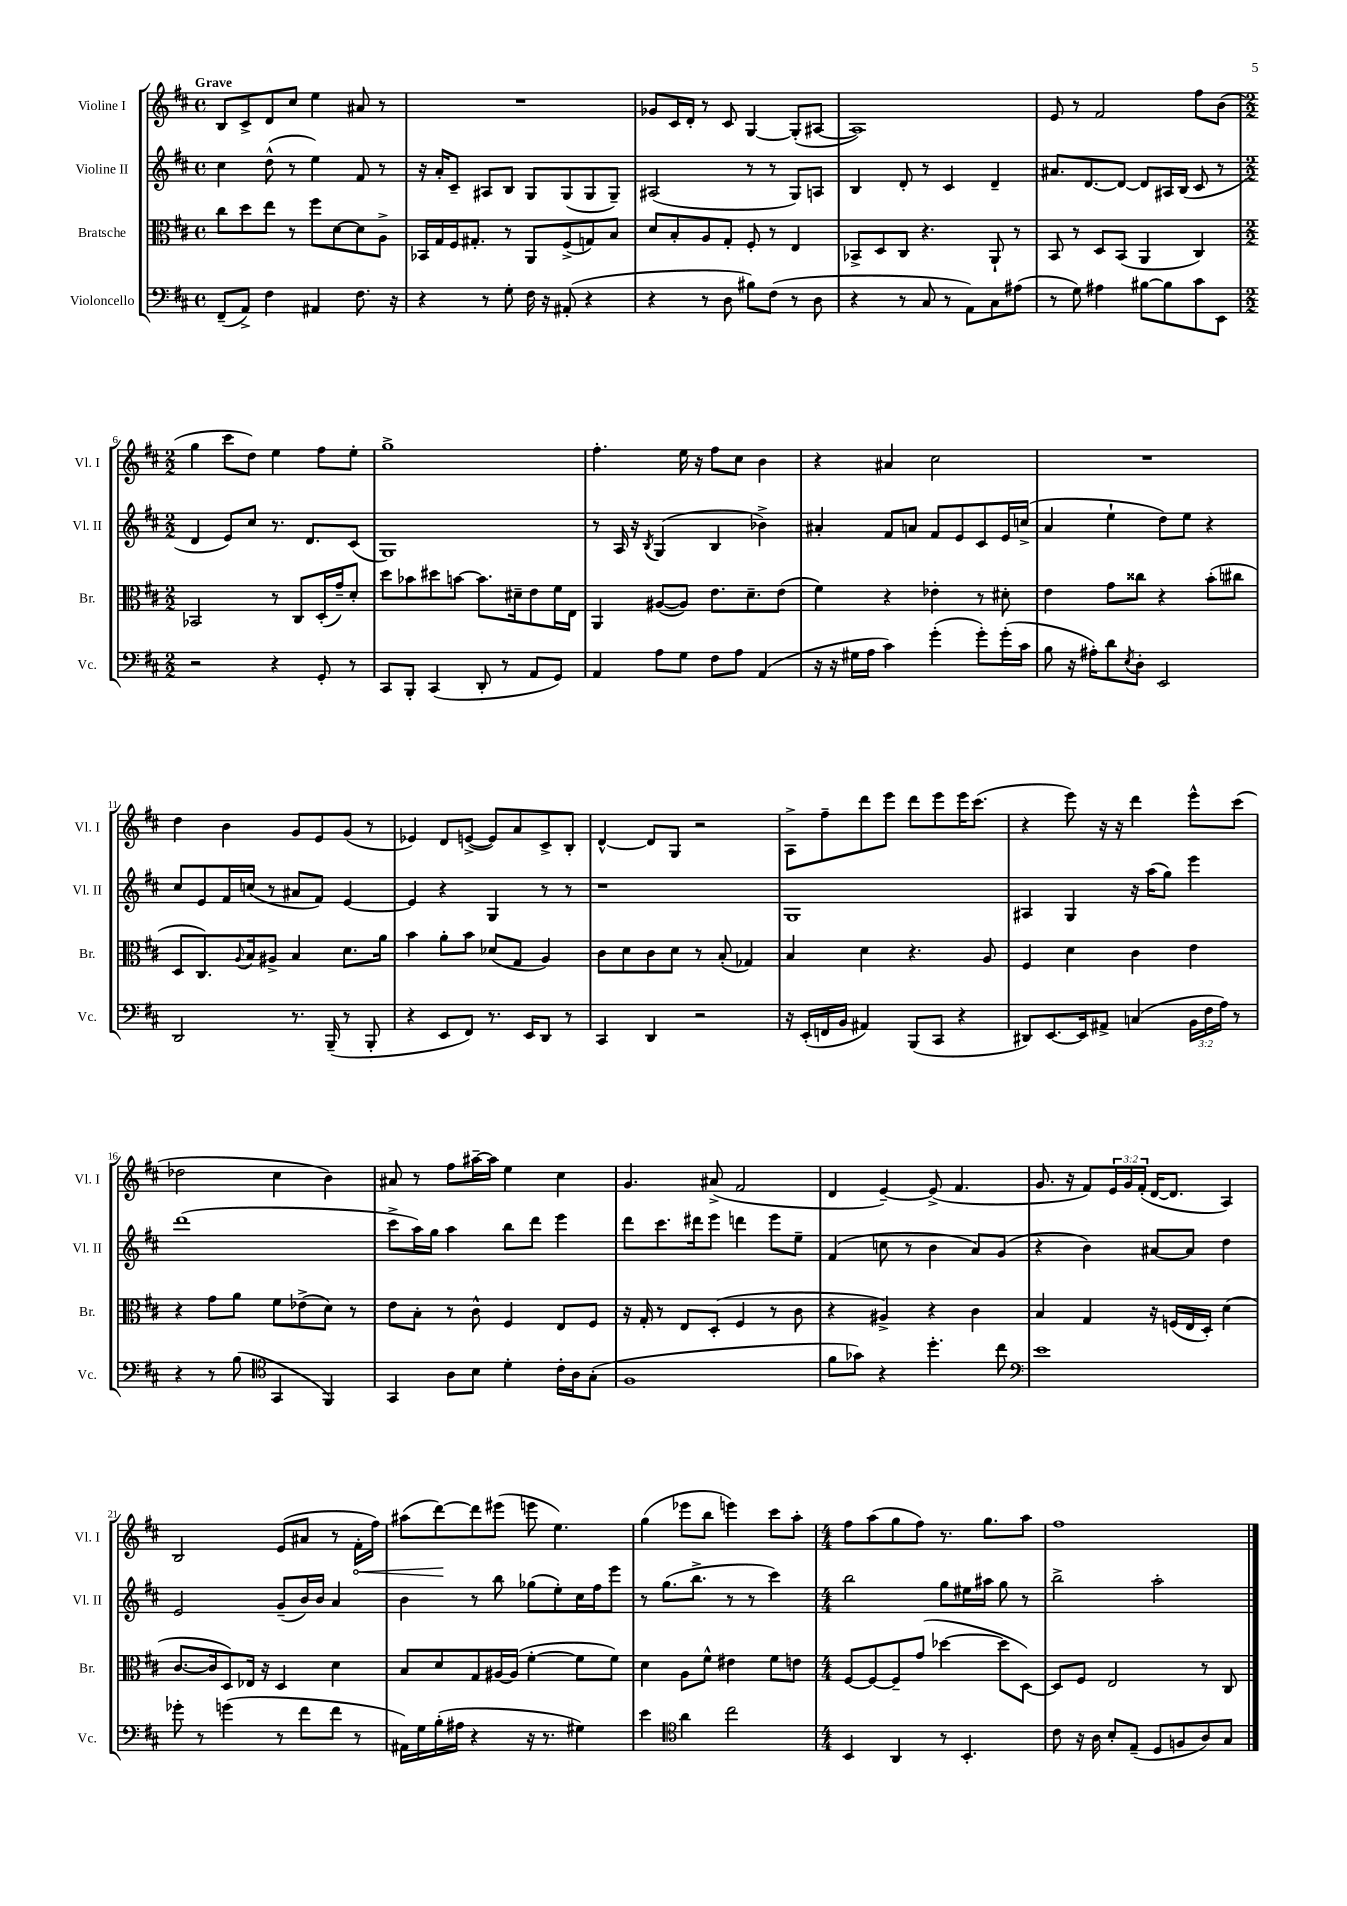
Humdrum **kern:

**kern	**kern	**kern	**kern
*staff4	*staff3	*staff2	*staff1
*clefF4	*clefC3	*clefG2	*clefG2
*k[f#c#]	*k[f#c#]	*k[f#c#]	*k[f#c#]
*M4/4	*M4/4	*M4/4	*M4/4
*met(c)	*met(c)	*met(c)	*met(c)
(8FF#~	8cc#	4cc#	8B
8AA^)	8dd	.	8c#^
4F#	8ee	(8dd^^	8d
.	8r	8r	8cc#
4AA#	8ff#	4ee)	4ee
.	[8d	.	.
8.F#	8d]	8f#	8a#
.	8A^	8r	8r
16r	.	.	.
=	=	=	=
4r	16BB-	16r	1r
.	16G	16a'	.
.	16F#	8c#~	.
.	8.G#'	.	.
8r	.	8A#	.
8G'	8r	8B	.
16F#	8AA	8G	.
16r	.	.	.
(8AA#'	(8F#^	(8G	.
4r	8G)	8G	.
.	8B	8G~)	.
=	=	=	=
4r	8d	(2A#	8g-
.	8B'	.	16c#
.	.	.	16d'
8r	8A	.	8r
8D	8G'	.	8c#
8B#)	8F#'	8r	[4G
(8F#	8r	8r	.
8r	4E	8G)	(8G']
8D	.	8A	[8A#
=	=	=	=
4r	8BB-^	4B	1A#])
.	8D	.	.
8r	8C#	8d'	.
8C#	4.r	8r	.
8r	.	4c#	.
8AA)	.	.	.
8C#	8AA`	4d~	.
(8A#	8r	.	.
=	=	=	=
8r	8BB	8.a#	8e
8G)	8r	.	8r
.	.	[8.d	.
4A#	8D	.	2f#
.	(8BB	8d_	.
[8B#	4AA	8d]	.
8B#]	.	16A#	.
.	.	(16B	.
8c#	4C#)	8c#	8ff#
8EE	.	8r	(8b
=	=	=	=
*M2/2	*M2/2	*M2/2	*M2/2
2r	2BB-	4d	4gg
.	.	8e)	8ccc#
.	.	8cc#	8dd)
4r	8r	8.r	4ee
.	8C#	.	.
.	.	8.d	.
8GG'	(16D'	.	8ff#
.	16g~)	.	.
8r	8d'	(8c#	8ee'
=	=	=	=
8CC#	8dd	1G)	1gg^
8BBB'	8b-	.	.
(4CC#	8dd#	.	.
.	[8b	.	.
8DD'	8.b]	.	.
8r	.	.	.
.	16d#~	.	.
8AA	8e	.	.
8GG)	16f#	.	.
.	16E	.	.
=	=	=	=
4AA	4AA	8r	4.ff#'
.	.	16A	.
.	.	16r	.
.	.	8qB	.
8A	([8A#	(4G	.
8G	8A#])	.	16ee
.	.	.	16r
8F#	8.e	4B	8ff#
8A	.	.	8cc#
.	8.d~	.	.
(4AA	.	4b-^)	4b
.	(8e	.	.
=	=	=	=
16r	4f#)	4a#'	4r
16r	.	.	.
16G#	.	.	.
16A	.	.	.
4c#)	4r	8f#	4a#
.	.	8a	.
(4g'	4e-'	8f#	2cc#
.	.	8e	.
8g')	8r	8c#	.
(16g'	8d#'	16e	.
16c#	.	(16cc^	.
=	=	=	=
8B	4e	4a	1r
16r	.	.	.
16A#')	.	.	.
8d	8g	4ee`	.
8qE	.	.	.
8D'	8cc##	.	.
2EE	4r	8dd)	.
.	.	8ee	.
.	(8b'	4r	.
.	8cc#	.	.
=	=	=	=
2DD	8D	8cc#	4dd
.	8.C#)	8e	.
.	.	16f#	4b
.	8qqA	.	.
.	16B	(16cc	.
.	8A#^	8r	.
8.r	4B	8a#	8g
.	.	8f#)	8e
(16BBB~	.	.	.
8r	8.d	[4e	(8g
8BBB'	.	.	8r
.	16a	.	.
=	=	=	=
4r	4b	4e]	4e-)
8EE	8a'	4r	8d
8FF#)	8b	.	([8e^
8.r	(8d-	4G	8e])
.	8G	.	8a
16EE	.	.	.
8DD	4A)	8r	8c#^
8r	.	8r	8B'
=	=	=	=
4CC#	8c#	1r	[4d^^
.	8d	.	.
4DD	8c#	.	8d]
.	8d	.	8G
2r	8r	.	2r
.	(8B'	.	.
.	4G-)	.	.
=	=	=	=
16r	4B	1G	8A^
(16EE'	.	.	.
16FF	.	.	8ff#~
16BB	.	.	.
4AA#)	4d	.	8ddd
.	.	.	8eee
(8BBB	4.r	.	8ddd
8CC#	.	.	8eee
4r	.	.	16eee
.	.	.	(8.ccc#
.	8A	.	.
=	=	=	=
8DD#)	4F#	4A#	4r
[8.EE	.	.	.
.	4d	4G	8eee)
16EE]	.	.	.
8AA#^	.	.	16r
.	.	.	16r
(4C	4c#	16r	4ddd
.	.	(16aa	.
.	.	8gg)	.
24BB	4e	4eee	8eee^^
24F#	.	.	.
24A)	.	.	.
8r	.	.	(8ccc#
=	=	=	=
4r	4r	(1ddd	2dd-
8r	8g	.	.
(8B	8a	.	.
*clefC4	*	*	*
4GG	8f#	.	4cc#
.	(8e-^	.	.
4FF#)	8d)	.	4b)
.	8r	.	.
=	=	=	=
4GG	8e	8ccc#^	8a#
.	8B'	16aa)	8r
.	.	16gg	.
8A	8r	4aa	8ff#
8B	8c#^^	.	[16aa#~
.	.	.	16aa#]
4d'	4F#	8bb	4ee
.	.	8ddd	.
16c#'	8E	4eee	4cc#
16A	.	.	.
(8G'	8F#	.	.
=	=	=	=
1F#	16r	8ddd	4.g
.	16G'	.	.
.	8r	8.ccc#	.
.	8E	.	.
.	.	16ddd#	.
.	(8D'	8eee	(8a#^
.	4F#	4ddd	2f#
.	8r	8eee	.
.	8c#	8ee~	.
=	=	=	=
8f#	4r	(4f#	4d
8g-)	.	.	.
4r	4A#^)	8cc	[4e~)
.	.	8r	.
4.dd'	4r	4b	(8e^]
.	.	.	4.f#
.	4c#	8a)	.
8cc#	.	(8g	.
=	=	=	=
*clefF4	*	*	*
1e	4B	4r	8.g
.	.	.	16r
.	4G	4b)	8f#)
.	.	.	24e
.	.	.	24g
.	.	.	(24f#'
.	16r	[8a#	[16d
.	(16F	.	8.d]
.	16E	8a#]	.
.	16D')	.	.
.	(4d	4dd	4A)
=	=	=	=
8g-'	[8.c#	2e	2B
8r	.	.	.
.	16c#]	.	.
(4g	8D)	.	.
.	16E-	.	.
.	16r	.	.
8r	4D	(8g~	(8e
8f#	.	16b)	8a#
.	.	16b	.
8f#	4d	4a	8r
8r	.	.	16f#'
.	.	.	16ff#)
=	=	=	=
16AA#)	8B	4b	(8aa#
16G	.	.	.
(16B'	8d	.	[8ddd)
16A#	.	.	.
4r	8G	8r	8ddd]
.	[16A#	8bb	(8eee#
.	(16A#]	.	.
16r	[4f#'	(8gg-	8eee
8.r	.	.	.
.	.	8ee')	4.ee)
4G#)	8f#]	16cc#	.
.	.	16ff#	.
.	8f#)	8eee	.
=	=	=	=
4e	4d	8r	(4gg
.	.	(8.gg	.
*clefC4	*	*	*
4a	8A	.	8eee-
.	.	8.bb^	.
.	8f#^^	.	8bb
2cc#	4e#	8r	4eee)
.	.	8r	.
.	8f#	4ccc#)	8ccc#
.	8e	.	8aa'
=	=	=	=
*M4/4	*M4/4	*M4/4	*M4/4
4BB	[8F#	2bb	8ff#
.	8F#_	.	(8aa
4AA	8F#~]	.	8gg
.	(8g	.	8ff#)
8r	[4dd-	8gg	8.r
4.BB'	.	16ee#	.
.	.	16aa#	8.gg
.	8dd-]	8gg	.
.	[8D)	8r	8aa
=	=	=	=
8c#	8D]	2bb^	1ff#
16r	8F#	.	.
16A	.	.	.
8B'	2E	.	.
(8E~	.	.	.
8D	.	2aa'	.
8F	.	.	.
8A)	8r	.	.
8G	8C#	.	.
==	==	==	==
*-	*-	*-	*-
